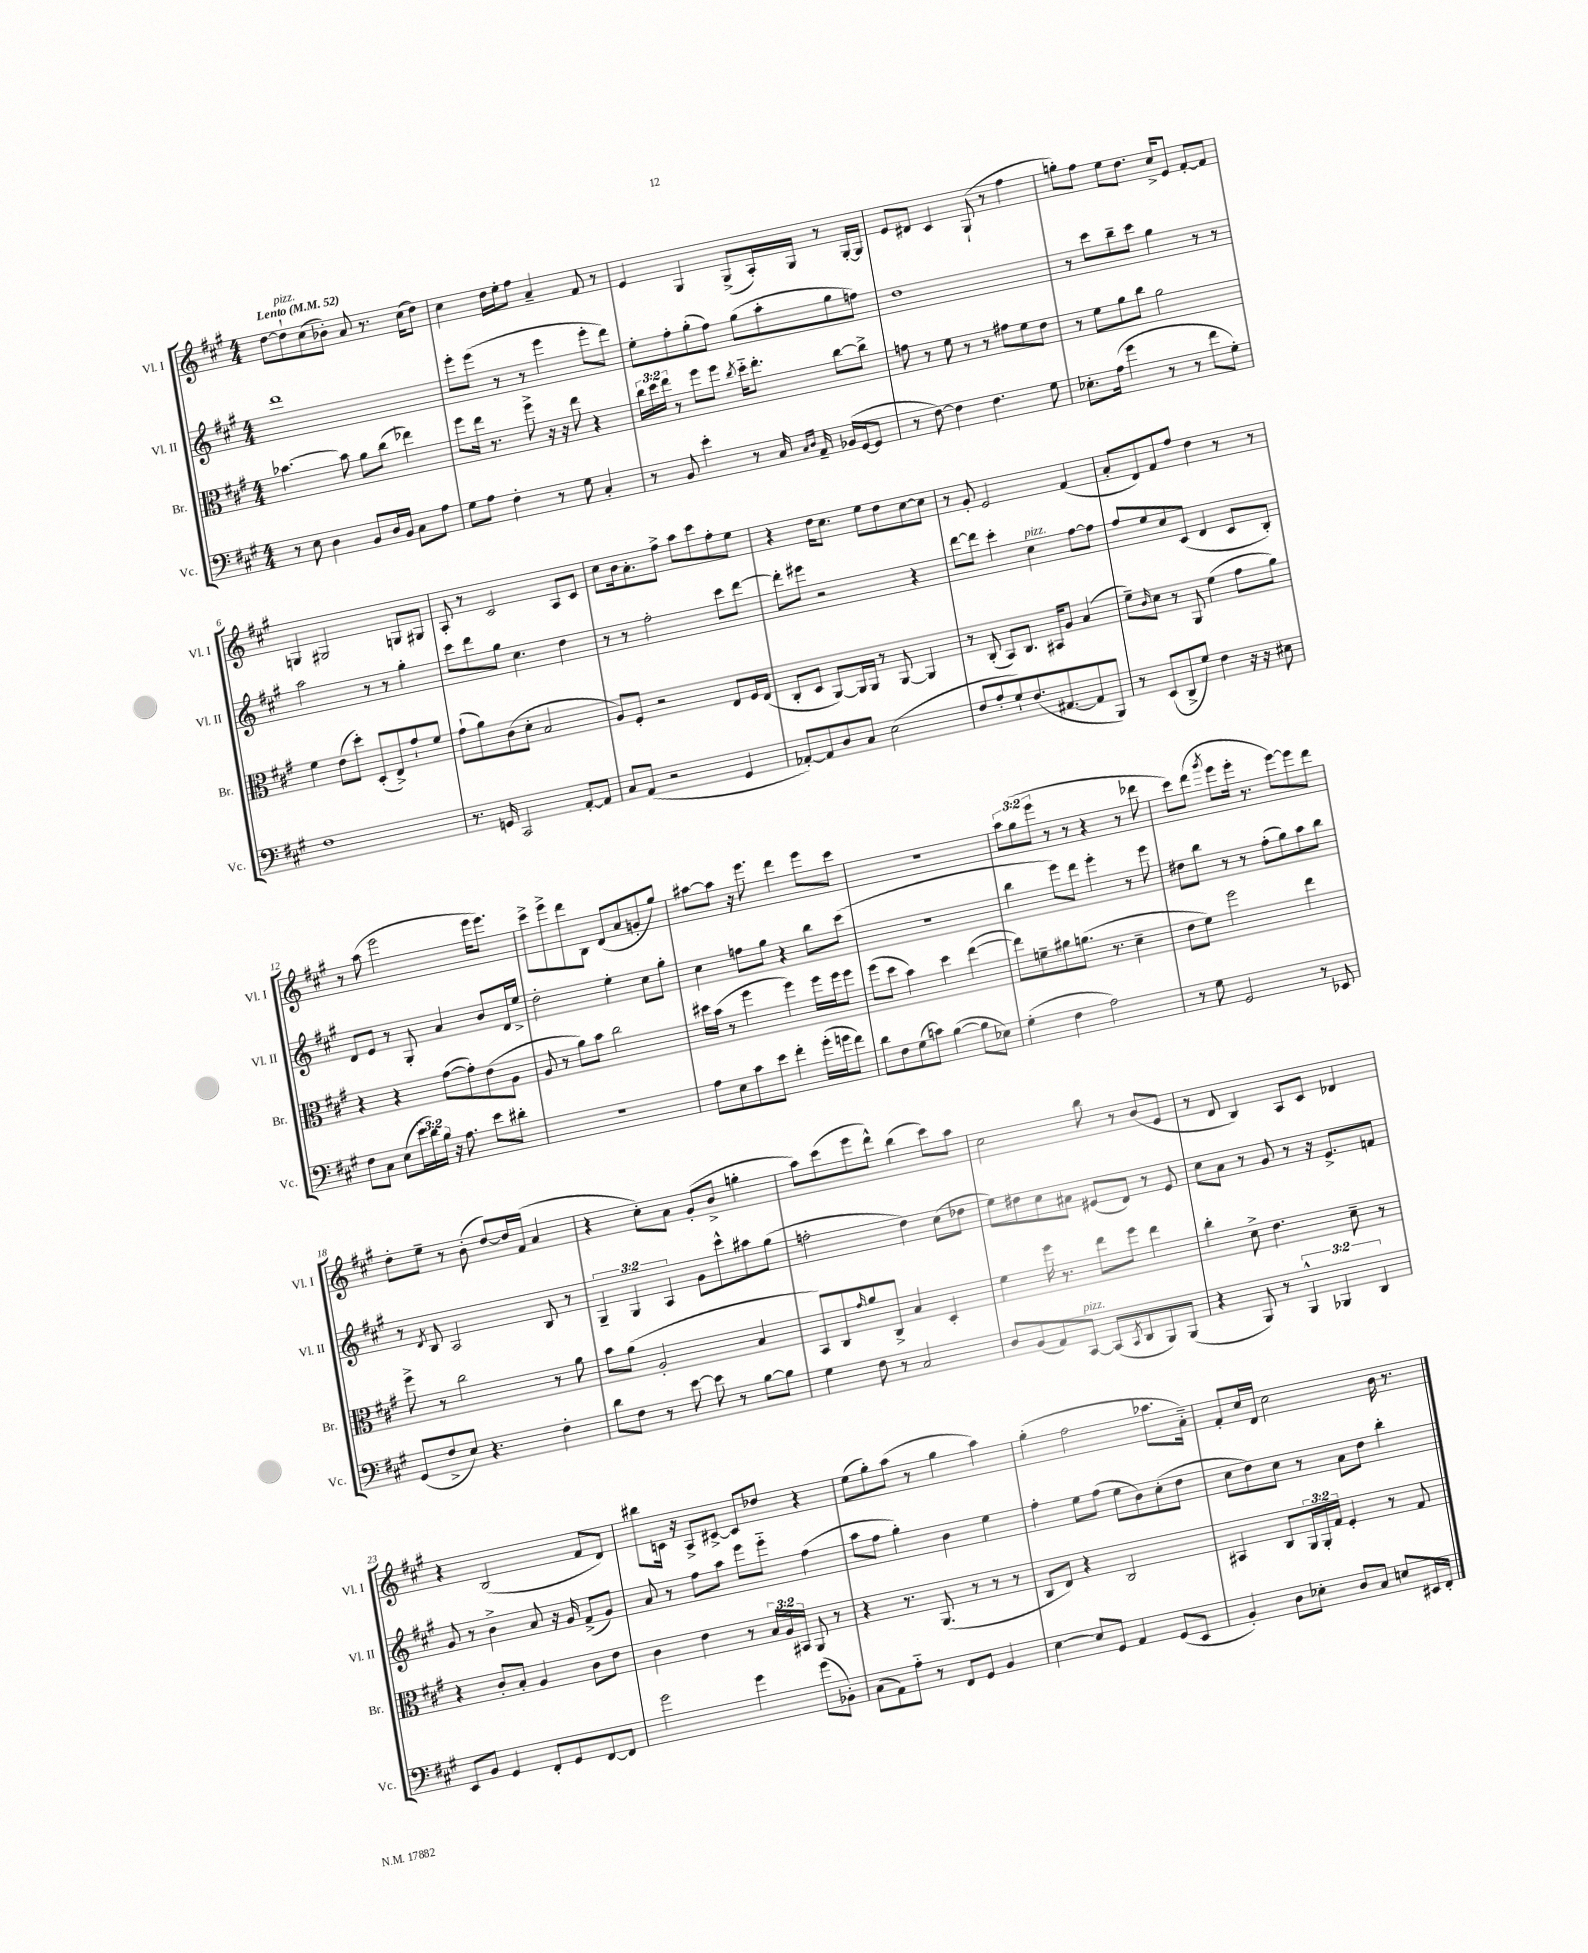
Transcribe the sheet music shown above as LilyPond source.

<<
\new StaffGroup <<
\new Staff = "s0" \with { instrumentName = "Vl. I" shortInstrumentName = "Vl. I" } {
    \clef treble \key a \major \numericTimeSignature \time 4/4 \override Staff.TupletNumber.text = #tuplet-number::calc-fraction-text \tempo "Lento" 4 = 52
    d''8~ d''8-!^\markup { \italic "pizz." } cis''8( bes'8-.) a'8 r8. cis''16( d''8) |
    cis''4 d''16 e''16-. fis''8 a'4-- fis'8 r8 |
    e'4 gis4 gis8->( a16-.) gis16 r8 gis16~-. gis16 |
    e'8 dis'8 cis'4 gis8-!( r8 fis''4 |
    g''8-.) fis''8 e''8 d''8. cis''16-> e'8 fis'8~-. fis'8 |
    g4 gis2 g8 gis8 |
    a8-. r8 cis'2 a8 cis'8 |
    cis''8 b'16 a'8.-. fis''8-> a''8 cis'''8 fis''8-. e''8 |
    r4 d''16 cis''8. e''8 d''8 cis''8~ cis''8 |
    r8 gis'8-. e'2 fis'4( |
    a'8-. d'8) fis'8 fis''8 d''4 r8 r8 |
    r8 a''8( e'''2 e'''16 e'''8.) |
    cis'''8-> e'''8-> d'''8 b8 d'8( a'8 g'8-. gis''8) |
    ais''8~ ais''8 r16 e'''8. d'''4 e'''8 cis'''8 |
    R1 |
    \tuplet 3/2 { a''8 gis''8( e'''8 } r8 r8 r4 r8 des'''8 |
    cis'''8) d'''8( \acciaccatura { gis'''8 } e'''8 e'''16-. r8. e'''8~) e'''8 d'''8 |
    d''8-. e''8-- r8 b'8-.( d''8~) d''16 fis'16( a'4 |
    r4 cis''8-.) a'8 gis'8-.( b'8-> g''4-. |
    a''8) cis'''8( e'''8 d'''8-^) b''4( cis'''8) a''8 |
    cis''2 b''8 r8 b'8( e'8 |
    r8 d'8 b4) a8 cis'8 des'4 |
    r4 b2( fis'8 d'8) |
    bis''8 c'16 r16 a8-> cis'8~-> cis'8 des''8 r4 |
    e''8( gis''8-.) a''8( r8 gis''4 a''4) |
    gis''4-.( fis''2 aes''8. a'16-_) |
    fis'8-. cis''16 d'16 cis''2 b'16 r8. \bar "|." |
}
\new Staff = "s1" \with { instrumentName = "Vl. II" shortInstrumentName = "Vl. II" } {
    \clef treble \key a \major \numericTimeSignature \time 4/4 \override Staff.TupletNumber.text = #tuplet-number::calc-fraction-text
    d'''1 |
    e'''8-. e'''8( r8 r8 e'''4 e'''8-. d'''8) |
    e''8-. fis''8-. gis''8-.( fis''8) gis''8( a''8-. gis''8 f''8) |
    d''1 |
    r8 cis'''8 b''8-- cis'''8 gis''4 r8 r8 |
    a''2 r8 r8 gis''4-. |
    cis'''8 d'''8 gis''8 cis''4. d''4 |
    r8 r8 fis''2-. cis'''8 d'''8~ |
    d'''8-. eis'''8 r2 r4 |
    d'''8~ d'''8 cis'''4-. cis''4^\markup { \italic "pizz." } fis''8~ fis''8 |
    fis''8 e''8 cis''8 cis'8( d'4 cis'8 b8-.) |
    d'8 e'8 r8 gis8-. a'4 b'8 d'16 e''16-> |
    d''2-. e''4-. cis''8 gis''8-. |
    cis''4 f''8 gis''8 r4 b''8 cis'''8( |
    R1 |
    b''4 e'''8) d'''8 e'''4-. r8 e'''8 |
    dis''8 b''8 r8 r8 fis''8-.( gis''8) a''8 b''8 |
    r8 \acciaccatura { d'8 } b8 a2 b8 r8 |
    \tuplet 3/2 { gis4-- gis4 a4 } gis'8 cis'''8-^ ais''8 gis''8( |
    f''2-. d''4) cis''8( des''8 |
    e''8) dis''8 cis''8 ais'8 eis'8( d'8) r8 eis'8 |
    cis''8 a'8 r8 gis'8 r8 r16 e'8.-> f'8 |
    gis'8 r8 b'4-> a'8 r16 gis'16 fis'8->( gis'8) |
    a'8 r8 fis''8 a''8 e'''8 e'''8-_ fis''4( |
    a''8 fis''8 gis''4-.) b'4 e''4 |
    fis''4-. e''8 fis''8( e''8 b'8) cis''8-.( d''8 |
    cis''8 d''8) cis''8 r8 a'8 d''8 b''4-. \bar "|." |
}
\new Staff = "s2" \with { instrumentName = "Br." shortInstrumentName = "Br." } {
    \clef alto \key a \major \numericTimeSignature \time 4/4 \override Staff.TupletNumber.text = #tuplet-number::calc-fraction-text
    bes'4.~ bes'8 a'8 cis''8( ees''4) |
    fis''8 e''16 r8. fis''8-> r16 r16 e''8 r4 |
    \tuplet 3/2 { cis''16 d''16 e''16 } r8 fis''8 fis''8 \acciaccatura { cis''8 } d''16-_ e''8.-. cis''8~ cis''8-> |
    g'8 r8 fis'8 r8 r8 gis'8 fis'8 e'8 |
    r8 fis'8 a'8 cis''8 a'2 |
    fis'4 e'8( d''8-.) d8-.( e8->) gis'8-! fis'8 |
    gis'8-!( a'8) cis'8( d'8-. b2 |
    a8) fis8-. r2 e8 fis16 e16( |
    cis8-. d8 a,8~) a,16 a,16 r8 a,8~ a,4 |
    r8 cis8-.( b,8) cis8. bis,16 a8 b4( |
    fis'8--) \grace { cis'16 } d'8 r8 a,8 fis'4( gis'8 a'8) |
    r4 r4 gis'8~( gis'8-.) e'8( a8 |
    a8 r8 a'8) b'8 cis''2 |
    dis''16 b'16( r8 fis''4 fis''4) fis''16 fis''16 fis''8 |
    fis''8( d''8 b'4) d''4 e''4~( |
    e''8) f'8-- ais'8 a'8.( r8. d'4-- |
    e'8 fis'8) fis''2 e''4 |
    fis''8-> r8 cis''2 r8 a'8 |
    b'8 a'8( a2-. b4 |
    b,8) cis8 \grace { gis'16 } a'8 cis8-> b4 d4-. |
    fis'4 fis''16 r8. e''8 fis''8 e''4 |
    cis''4-. d'8-> e'4. d'8-- r8 |
    r4 cis'8-. b8-. a4 cis'8 e'8 |
    cis'4 e'4 r8 \tuplet 3/2 { b16 a16 bis,16 } a,8 r8 |
    r4 r8. a,8.( r8 r8 r8 |
    cis8 e8) r4 cis2 |
    bis,4 cis8 \tuplet 3/2 { a,16 a,16-. gis16 } fis4-. r8 gis8 \bar "|." |
}
\new Staff = "s3" \with { instrumentName = "Vc." shortInstrumentName = "Vc." } {
    \clef bass \key a \major \numericTimeSignature \time 4/4 \override Staff.TupletNumber.text = #tuplet-number::calc-fraction-text
    r8 e8 d4 b,8 d16 b,16 cis8 a8 |
    gis8 a8 fis4-. r8 gis8 cis4-. |
    r8 b,8 e'4-. r8 cis16 \grace { cis16 d16 } a,16-- bes,16( gis,16~ gis,8 |
    r8 fis8~) fis4 fis4. gis8 |
    ees8.-. a16( gis'4 r8 r8 fis'8 gis8-.) |
    fis1 |
    r8. g,16 cis,2 a,8~-. a,8 |
    cis8 a,8( r2 gis,4 |
    aes,8~-.) aes,8 d8 cis8 e2( |
    fis8 a8-. gis8-!) fis8.( ais,8.~ ais,8 b,,8) |
    r8 e,8( d,8-> gis8) fis4 r16 r16 eis8 |
    fis8 cis8 e8( \tuplet 3/2 { e'16 d'16) b16 } r16 a8. e'8 dis'8-. |
    R1 |
    a8 e8 cis'8 e'8 fis'4-. gis'16-.( g'16 fis'8) |
    d'8 fis8 gis8( c'8) b4~( b8 ees8) |
    gis4-.( fis4 a2) |
    r8 gis8 gis,2 r8 ees,8 |
    gis,8( fis8-> e8) r4. fis4-. |
    d'8 fis8 r8 e'8~ e'8 r8 b8~ b8 |
    gis4 fis8 r8 cis2 |
    d8 b,8( a,8) cis,8~^\markup { \italic "pizz." } cis,8( \acciaccatura { cis,8 } d,8 b,,8) b,,8( |
    r4 b,,8) r8 \tuplet 3/2 { b,,4-^ bes,,4 d,4 } |
    e,8 b,8 gis,4 fis,8-. gis,8 fis,8~ fis,8 |
    gis'2 gis'4 gis'8( bes,8-.) |
    cis8( a,8) a8-_ r8 fis,8 gis,8 b,4 |
    e4~ e8 gis,8 a,4 gis,8( e,8 |
    b,4-.) d8 ees8-. d8 cis8 e8 eis,16 fis,16-. \bar "|." |
}
>>
>>
